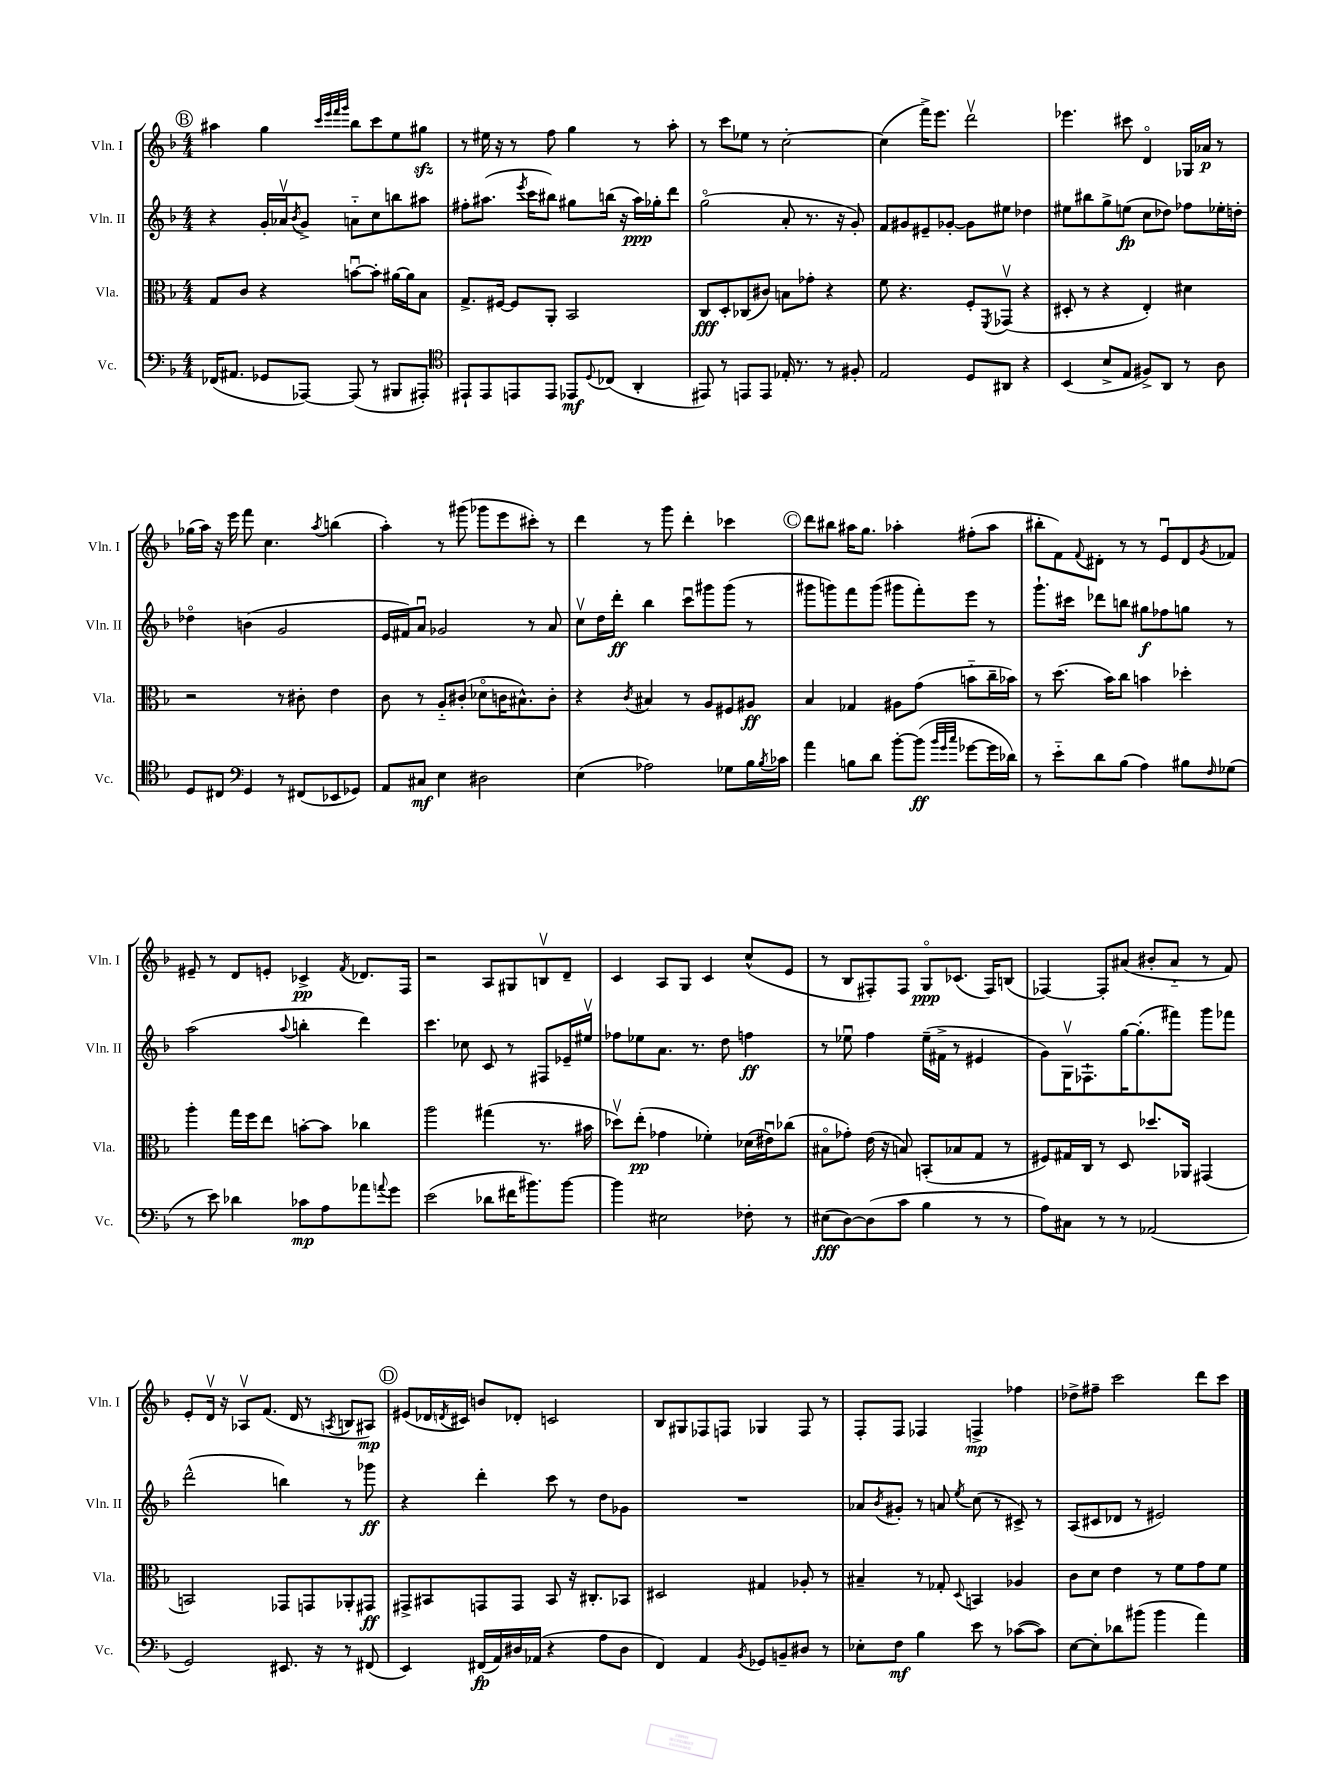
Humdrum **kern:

**kern	**kern	**kern	**kern
*staff4	*staff3	*staff2	*staff1
*clefF4	*clefC3	*clefG2	*clefG2
*k[b-]	*k[b-]	*k[b-]	*k[b-]
*M4/4	*M4/4	*M4/4	*M4/4
(16FF-	8G	4r	4aa#
8.AA#	.	.	.
.	8c	.	.
8GG-	4r	16g'	4gg
.	.	16a-v	.
.	.	8qb-	.
[8AAA-)	.	8g^	.
.	.	.	32qqccc
.	.	.	32qqeee
.	.	.	32qqfff
.	.	.	32qqggg
(8AAA-]	[8bu	8a'~	8bb-
8r	8b']	8cc	8ccc
8BBB#	[16a#	8bb	8ee
.	16a#]	.	.
8AAA#')	8B-	8aa#	8gg#
=	=	=	=
*clefC4	*	*	*
8EE#`	8.G^	8ff#'	8r
8EE#	.	(8.aa#	16ee#
.	[16F#	.	16r
8EE	8F#]	.	8r
.	.	8qeee	.
.	.	16ccc	.
8EE	8AA'	8bb#)	8ff
8EE-	2BB-	8gg#	4gg
8qqD	.	.	.
(8C-	.	(16bb	.
.	.	16r	.
4AA'	.	16aa#)	8r
.	.	16gg-'	.
.	.	8ddd	8aa'
=	=	=	=
8EE#)	8C	(2ggo	8r
8r	8D'	.	8ccc
8EE	(8C-	.	8ee-
8EE	8c#)	.	8r
16E-'	8B	8a'	[2cc'
8.r	.	.	.
.	8g-'	8.r	.
8r	4r	.	.
.	.	16r	.
8F#'	.	8g')	.
=	=	=	=
2E	8f	8f	(4cc]
.	4.r	8g#	.
.	.	8e#~	16fff^)
.	.	.	8.eee
.	.	[8g-'	.
8D	8F'	8g-]	2dddv
.	8qFF	.	.
8AA#	(8GG-v	8ee#	.
4r	4r	4dd-	.
=	=	=	=
(4BB-	8D#'	8ee#	4.eee-
.	8r	8bb#	.
8B-^	4r	8gg^	.
8E	.	(8ee	8ccc#
8F#^)	4E')	8cc	4do
8AA	.	8dd-)	.
8r	4d#	8ff-	16G-
.	.	.	16a-
8A	.	16ee-'	8r
.	.	16dd'	.
=	=	=	=
8D	2r	4dd-o	(16gg-
.	.	.	16aa)
8C#	.	.	16r
.	.	.	16eee
*clefF4	*	*	*
4GG	.	(4b	8fff
.	.	.	4.cc
8r	8r	2g	.
(8FF#	8c#'	.	.
.	.	.	8qaa
8EE-	4e	.	(4bb
8GG-)	.	.	.
=	=	=	=
8AA	8c	16e	4aa')
.	.	16f#)	.
8C#	8r	8au	.
4E	8A'~	2g-	8r
.	(8c#'	.	(8ggg#
2D#	8d-o	.	8ggg-
.	16c	.	8eee
.	8.B#^^)	.	.
.	.	8r	8ccc#')
.	8c'	8a	8r
=	=	=	=
(4E	4r	8ccv	4ddd
.	.	16dd	.
.	.	16ddd'	.
.	8qc	.	.
2A-)	4B#	4bb-	8r
.	.	.	8ggg
.	8r	8cccu	4ddd'
.	8A	8ggg#	.
8G-	8F#	(8ggg#	4ccc-
16B-	8A#	8r	.
8qB-	.	.	.
16c-	.	.	.
=	=	=	=
4a	4B-	8ggg#	8ddd
.	.	8ggg)	8bb#
8B	4G-	8fff	16aa#
.	.	.	8.gg
8d	.	(8ggg	.
[8b-'	8A#	8ggg#	4aa-'
(8b-]	(8g	8fff')	.
32qqb-	.	.	.
32qqg	.	.	.
32qqcc	.	.	.
[8g-	8b'~	8eee	(8ff#'
16g-]	16cc~	8r	8aa-
16d-)	16b-)	.	.
=	=	=	=
8r	8r	8.ggg`	8bb#'
8e'~	(8.dd	.	8f)
.	.	16ccc#	.
.	.	.	8qqf
8d	.	8ddd-	8d#'
.	16b-)	.	.
(8B-	8cc	8bb	8r
4A)	4b	8gg#	8r
.	.	8ff-	8eu
8B#	4dd-'	8gg	8d#
16qqF	.	.	8qg
(8G-	.	8r	8f-
=	=	=	=
8r	4aa'	(2aa	8e#~
8e)	.	.	8r
4d-	16gg	.	8d
.	16ff	.	.
.	8ee	.	8e'
.	.	8qqaa	.
8c-	[8b'	4bb'	4c-^
8A	8b]	.	.
.	.	.	8qf
8a-	4cc-	4ddd)	8.d-
8qqa	.	.	.
8g	.	.	.
.	.	.	16F
=	=	=	=
(2e	2aa	4.ccc	2r
.	.	8cc-	.
8d-	(4gg#	8c	8A
16f#	.	8r	8G#
8.b#)	.	.	.
.	8.r	8F#	8Bv
[8b#	.	16e-~	8d~
.	16b#	16ee#v	.
=	=	=	=
4b#]	8dd-v)	8ff-	4c
.	(8ee'	8ee-	.
2E#	4g-	8.a	8A
.	.	.	8G
.	.	8.r	.
.	4f-')	.	4c
.	.	8dd	.
8F-'	(16d-	4ff	(8cc^^
.	16e#u)	.	.
8r	(8cc-	.	8e
=	=	=	=
(8E#	8B#o	8r	8r
[8D)	8g-')	8ee-u	8B-
(8D]	(16e	4ff	8F#')
.	16r	.	.
8c	8B)	.	8F#
4B-	(8BB'	(16ee-~	8Go
.	.	16f#^	.
.	8B-	8r	(8.c-
8r	8G	4e#	.
.	.	.	16F#)
8r	8r	.	(8B
=	=	=	=
8A)	8F#)	8g)	[4F-)
8C#	16G#	16Gv	.
.	16C	8.F-`	.
8r	8r	.	8F-']
8r	8D	[16gg	(8a#
.	.	(8.gg']	.
(2AA-	8.dd-	.	8b#'
.	.	8fff#)	8a#'~
.	16AA-	.	.
.	(4GG#	8ggg	8r
.	.	8fff-	8f)
=	=	=	=
2GG)	2BB)	(2ddd^^	8e'
.	.	.	16dv
.	.	.	16r
.	.	.	8A-v
.	.	.	(8.f
8.EE#	8GG-	4bb)	.
.	.	.	16d
.	8GG	.	8r
16r	.	.	.
.	.	.	8qA
8r	8AA-'	8r	8B
(8FF#	8GG#	8ggg-	8A#)
=	=	=	=
4EE)	8GG#^	4r	(8e#
.	8BB#	.	16d-
.	.	.	8qd
.	.	.	16c#)
(16FF#	8GG	4ddd'	8b
16AA)	.	.	.
16D#	8GG	.	8d-'
(16AA-	.	.	.
4r	8BB#	8ccc	2c
.	16r	8r	.
.	8.C#'	.	.
8A	.	8dd	.
8D#	8BB-	8g-	.
=	=	=	=
4FF)	2D#	1r	8B-
.	.	.	8G#
4AA	.	.	8F-
.	.	.	8F
8qBB-	.	.	.
8GG-	4G#	.	4G-
8BB~	.	.	.
8D#	8A-'	.	8F
8r	8r	.	8r
=	=	=	=
8E-'	4B#~	8a-	8F'
.	.	8qb-	.
8F	.	8g#'	8F
4B-	8r	8r	4F-
.	8G-'	8a	.
.	8qqD	8qee	.
8e	4BB	(8cc	4F^
8r	.	8r	.
([8c-	4A-	8c#^)	4ff-
8c-])	.	8r	.
=	=	=	=
[8E	8c	(8A	8dd-^
8E']	8d	8c#	8ff#~
8d-	4e	8d-	2ccc
(8b#	.	8r	.
4b#	8r	2e#)	.
.	8f	.	.
4a)	8g	.	8ddd
.	8f	.	8ccc
==	==	==	==
*-	*-	*-	*-
